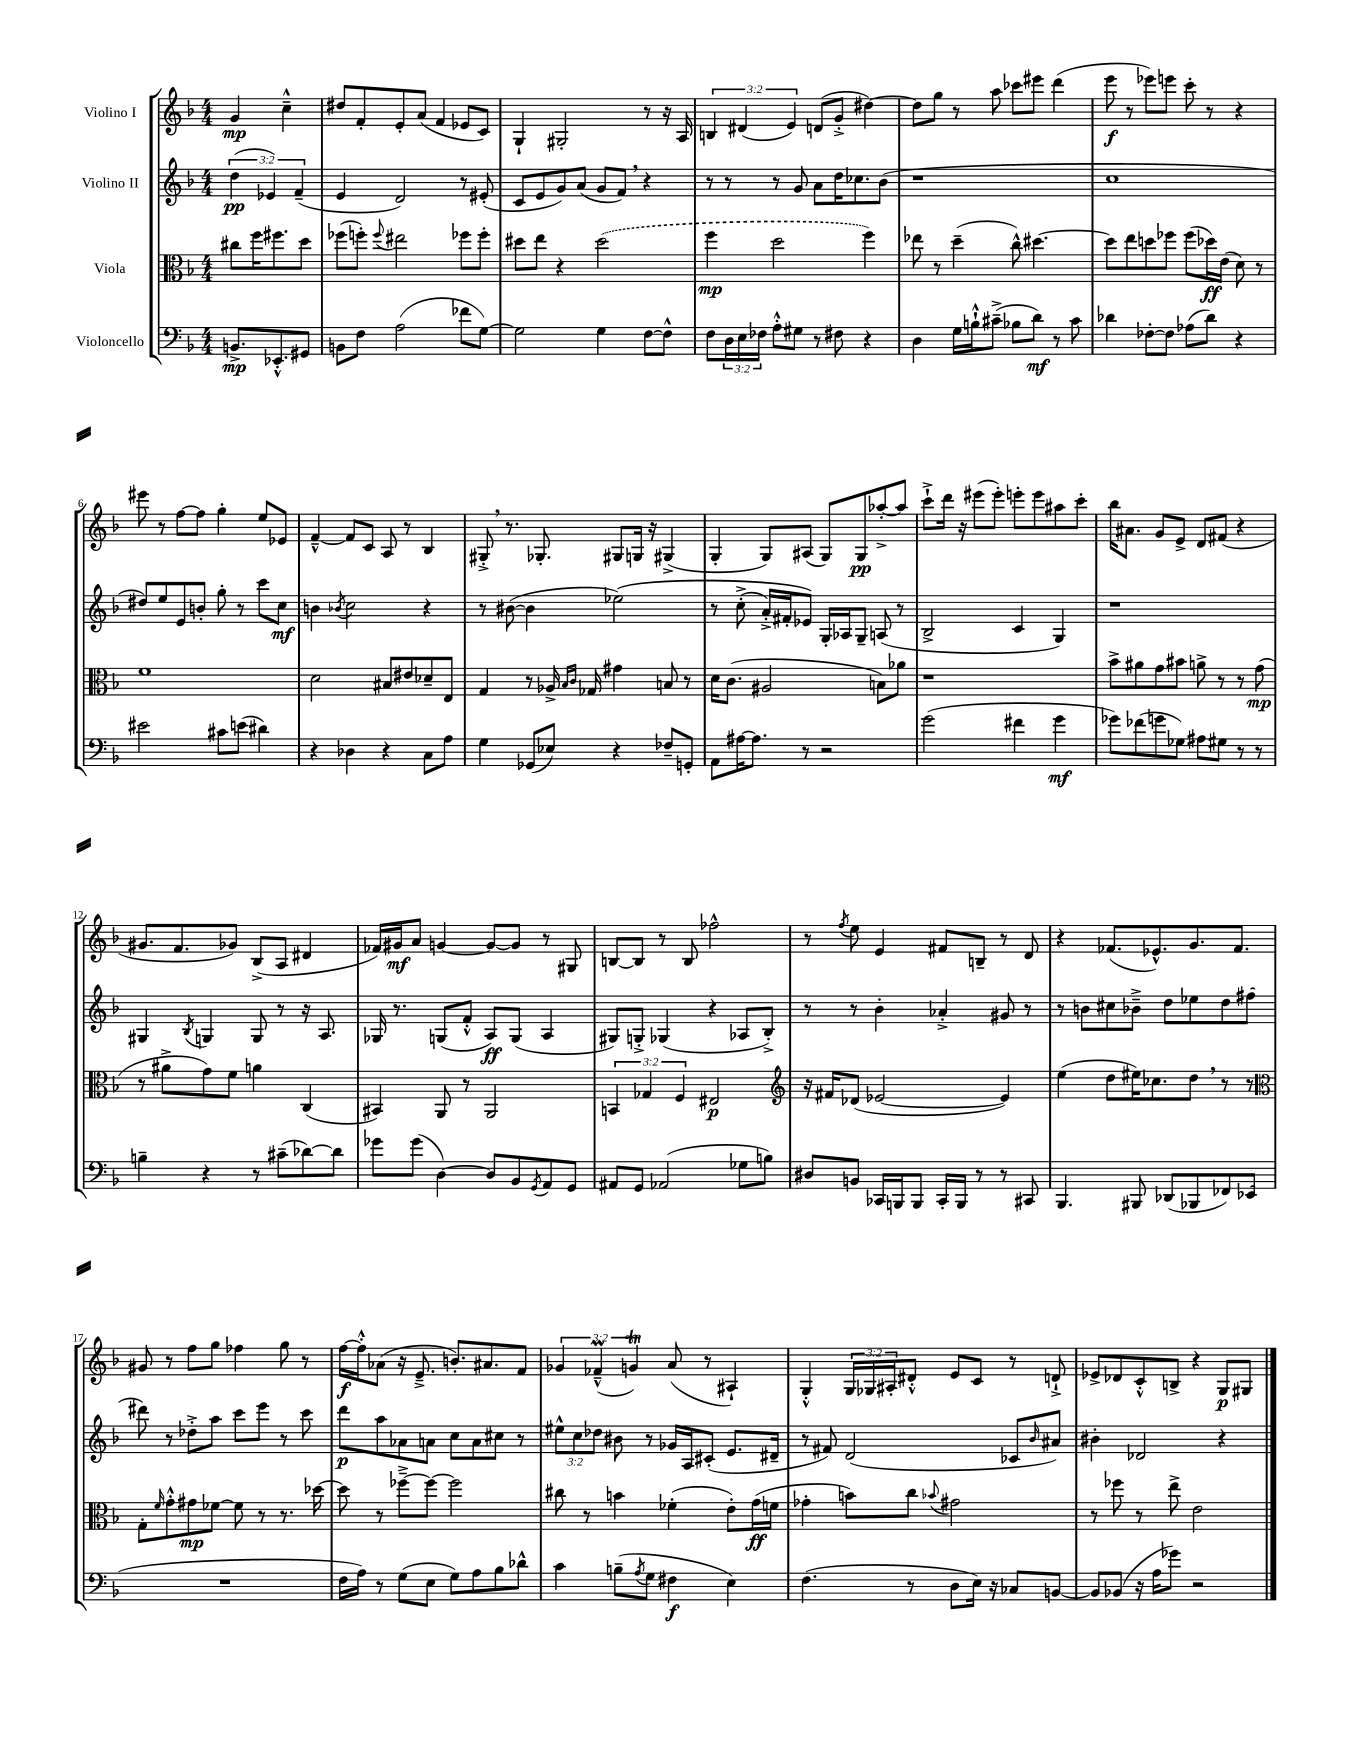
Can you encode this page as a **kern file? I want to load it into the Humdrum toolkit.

**kern	**kern	**kern	**kern
*staff4	*staff3	*staff2	*staff1
*clefF4	*clefC3	*clefG2	*clefG2
*k[b-]	*k[b-]	*k[b-]	*k[b-]
*M4/4	*M4/4	*M4/4	*M4/4
8.BB^	8cc#	(6dd	4g
.	16ff	.	.
.	.	6e-)	.
8.EE-'^^	8.ff#	.	.
.	.	.	4cc~^^
.	.	(6f~	.
8GG#	8dd	.	.
=	=	=	=
8BB	(8ff-	4e	8dd#
8F	8ff')	.	8f'
.	8qqff	.	.
(2A	2ee#	2d)	8e'
.	.	.	(8a
.	.	.	4f
8f-	8ff-	8r	8e-
[8G)	8ff-'	(8e#'	8c)
=	=	=	=
2G]	8dd#	8c	4G`
.	8ee	8e	.
.	4r	8g)	2G#'
.	.	(8a	.
4G	(2dd#	8g	.
.	.	8f)	.
[8F	.	4r	8r
8F^^]	.	.	16r
.	.	.	16A
=	=	=	=
8F	4ff	8r	6B
24D	.	8r	.
24E	.	.	(6d#
24F-	.	.	.
8A'^^	2dd	8r	.
.	.	.	6e)
8G#	.	8g	.
8r	.	8a	(8d
8F#	.	16dd	8g'^
.	.	8.cc-	.
4r	4ff)	.	[4dd#)
.	.	(8b-	.
=	=	=	=
4D	8ee-	1r	8dd#]
.	8r	.	8gg
16G	(4dd~	.	8r
16B`^^	.	.	.
(8c#~^	.	.	8aa
8B-	8cc^^)	.	8ccc-
8d)	[4.dd#	.	8eee#
8r	.	.	(4ddd
8c#	.	.	.
=	=	=	=
4d-	8dd#]	1cc	8eee
.	8ee	.	8r
[8F-'	8dd	.	8eee-)
8F-]	8ff-	.	8eee
(8A-	(8ff-	.	8ccc'
8d-)	16dd-)	.	8r
.	(16e	.	.
4r	8d)	.	4r
.	8r	.	.
=	=	=	=
2e#	1f	8dd#)	8eee#
.	.	8ee	8r
.	.	8e	[8ff
.	.	8b'	8ff]
8c#	.	8gg'	4gg'
(8e	.	8r	.
4d#)	.	8ccc	8ee
.	.	8cc	8e-
=	=	=	=
4r	2d	4b	[4f~^^
.	.	8qb-	.
4D-	.	2cc	8f]
.	.	.	8c
4r	8B#	.	8A
.	8e#	.	8r
8C	8d-~	4r	4B-
8A	8E	.	.
=	=	=	=
4G	4G	8r	8G#'^
.	.	([8b#	8.r
(8GG-	8r	4b#]	.
.	.	.	8.G-'
8E-)	16A-^	.	.
.	16qqB-	.	.
.	16qqc	.	.
.	16G-	.	.
4r	4g#	&(2ee-)	8G#
.	.	.	16G
.	.	.	16r
8F-~	8B	.	(4G#^
8GG'	8r	.	.
=	=	=	=
8AA	16d	8r	4G'
.	(8.c	.	.
[16A#	.	(8cc'^	.
8.A#]	.	.	.
.	2A#	16a'^)	8G)
.	.	16f#'	.
8r	.	8e-&)	(8A#
2r	.	16G'	8G)
.	.	16A-	.
.	.	8G~	8G
.	8B)	(8A	[8aa-'^
.	8a-	8r	8aa-]
=	=	=	=
(2g	1r	2B-^	8ccc`^
.	.	.	16ddd
.	.	.	16r
.	.	.	(8eee#
.	.	.	8eee#')
4f#	.	4c	8eee'
.	.	.	8eee
4g	.	4G)	8aa#
.	.	.	8ccc'
=	=	=	=
8g-)	8b-^	1r	16bb-
.	.	.	8.a#
(8f-	8a#	.	.
8g	8g	.	8g
8G-)	8b#	.	8e^
8A#	8a^	.	8d
8G#	8r	.	(8f#
8r	8r	.	4r
8r	(8g	.	.
=	=	=	=
4B~	8r	4G#	8.g#
.	8a#^	.	.
.	.	.	8.f
.	.	8qB-	.
4r	8g)	4G	.
.	8f	.	8g-)
8r	4a	8G	(8B-^
(8c#~	.	8r	8A
[8d-)	(4C	16r	4d#
.	.	8.A	.
8d-]	.	.	.
=	=	=	=
8g-	4BB#)	16G-	16f-)
.	.	8.r	16g#
(8g-	.	.	8a
[4D)	8AA	(8G	[4g
.	8r	8f'^^	.
8D]	2AA	8A)	8g_
8BB-	.	(8G	8g]
8qGG	.	.	.
8AA	.	4A	8r
8GG	.	.	8G#
=	=	=	=
8AA#	6BB	8G#)	[8B
8GG	.	8G'^	8B]
.	6G-	.	.
(2AA-	.	(4G-	8r
.	6F	.	.
.	.	.	8B
.	2E#	4r	2ff-^^
8G-	.	8A-	.
8B)	.	8B-'^)	.
=	=	=	=
*	*clefG2	*	*
8D#	16r	8r	8r
.	16f#	.	.
.	.	.	8qff
8BB	(8d-	8r	8ee
16CC-	[2e-	4b-'	4e
16BBB	.	.	.
8BBB	.	.	.
16CC-'	.	4a-'^	8f#
16BBB	.	.	.
8r	.	.	8B~
8r	4e-])	8g#	8r
8CC#	.	8r	8d
=	=	=	=
4.BBB-	(4ee	8r	4r
.	.	8b	.
.	8dd	8cc#	(8.f-
8BBB#	16ee#)	8b-~^	.
.	8.cc-	.	8.e-^^)
(8DD-	.	8dd	.
8BBB-	8dd	8ee-	8.g
8FF-)	8r	8dd	.
.	.	.	8.f-
(8EE-	8r	(8ff#	.
=	=	=	=
*	*clefC3	*	*
1r	8G'	8ddd#)	8g#
.	16qqf	.	.
.	8g'^^	8r	8r
.	8g#	8dd-'^	8ff
.	[8f-	8aa	8gg
.	8f-]	8ccc	4ff-
.	8r	8eee	.
.	8.r	8r	8gg
.	.	8ccc	8r
.	[16dd-	.	.
=	=	=	=
16F	8dd-]	8ddd	[16ff
16A)	.	.	16ff'^^]
8r	8r	8aa	(8a-
(8G	[8ff-~^	8a-	16r
.	.	.	8.e~^
8E	8ff-_	8a	.
8G)	2ff-]	8cc	8.b')
8A	.	8a	.
.	.	.	8.a#
8B-	.	8cc#	.
8d-^^	.	8r	8f
=	=	=	=
4c	8cc#	12ee#^^	6g-
.	.	12cc	.
.	8r	.	.
.	.	12dd-	(6f-~^^
(8B~	4b	8b#	.
.	.	.	6g)
8qA	.	.	.
8G	.	8r	.
4F#	(4f-'	16g-	(8a
.	.	16A	.
.	.	(8c#'	8r
4E)	8e')	8.e	4A#`)
.	(16g	.	.
.	16f	16d#~	.
=	=	=	=
(4.F	4g-'	8r	4G'^^
.	.	8f#)	.
.	8b)	(2d	24G
.	.	.	24G-
.	.	.	24A#'
8r	8cc	.	8d#'^^
.	8qqb-	.	.
8D	2g#	.	8e
16E)	.	.	8c
16r	.	.	.
8C-	.	8c-	8r
.	.	16qqb-	.
[8BB	.	8a#)	8d`^
=	=	=	=
8BB]	8r	4b#'	8e-^
(8BB-	8ff-	.	8d-
16r	8r	2d-	8c'^^
16A	.	.	.
8g-)	8ee^	.	8B^
2r	2e	.	4r
.	.	4r	8G
.	.	.	8G#
==	==	==	==
*-	*-	*-	*-
